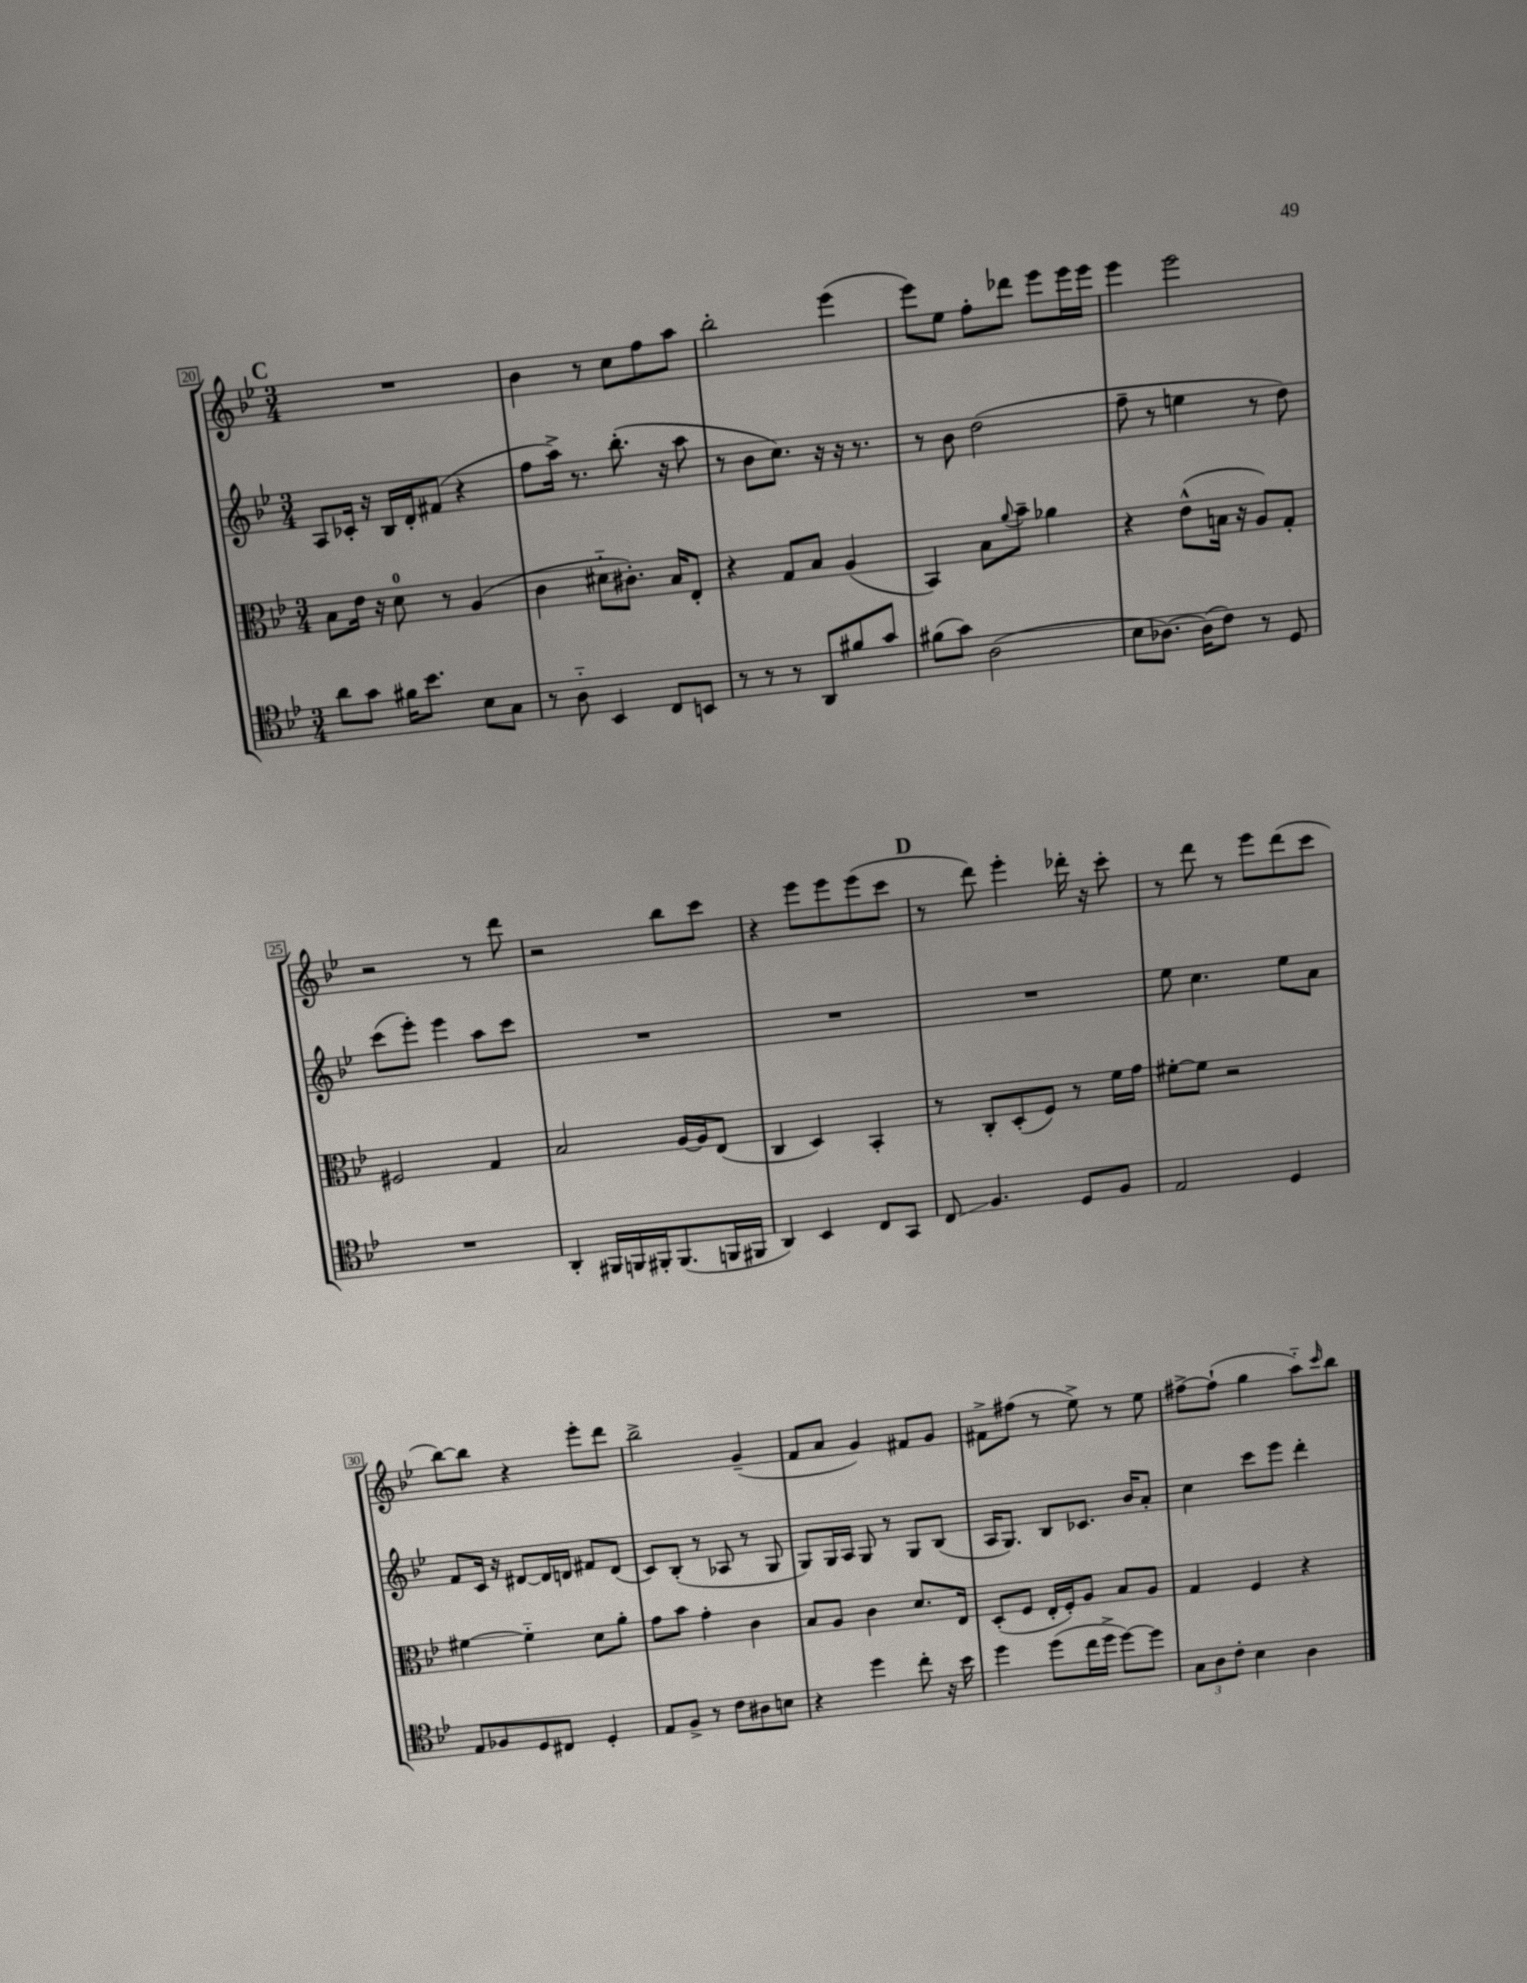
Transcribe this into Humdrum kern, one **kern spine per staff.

**kern	**kern	**kern	**kern
*staff4	*staff3	*staff2	*staff1
*clefC4	*clefC3	*clefG2	*clefG2
*k[b-e-]	*k[b-e-]	*k[b-e-]	*k[b-e-]
*M3/4	*M3/4	*M3/4	*M3/4
8a	8B-	8A	2.r
8g	16e-	16c-'	.
.	16r	16r	.
16f#	8d	16B-	.
8.b-	.	16d'	.
.	8r	(8f#	.
8B-	(4A	4r	.
8G	.	.	.
=	=	=	=
8r	4c	8ff	4b-
8A'~	.	16aa^)	.
.	.	8.r	.
4BB-	8d#'~	.	8r
.	8.c#')	(8.bb-'	8cc
8C	.	.	8ff
.	16B-	16r	.
8BB	8E-'	8aa	8aa
=	=	=	=
8r	4r	8r	2bb-'
8r	.	8b-	.
8r	8G	8.cc)	.
8AA	8B-	.	.
.	.	16r	.
8f#	(4A	16r	(4eee-
.	.	8.r	.
8g	.	.	.
=	=	=	=
(8f#	4BB-)	8r	8eee-)
8g)	.	8b-	8ee-
(2A	8B-	(2dd	8ff'
.	8qqa	.	.
.	8b-~	.	8ddd-
.	4a-	.	8eee-
.	.	.	16eee-
.	.	.	16eee-
=	=	=	=
8B-	4r	8ff~	4eee-
[8.A-)	.	8r	.
.	(8e-^^	4ee	2eee-
(16A-]	.	.	.
8c)	16B	.	.
.	16r	.	.
8r	8A)	8r	.
8D	8G'	8dd)	.
=	=	=	=
2.r	2F#	(8ccc	2r
.	.	8eee-')	.
.	.	4eee-	.
.	4G	8aa	8r
.	.	8ccc	8ddd
=	=	=	=
4AA'	2B-	2.r	2r
16FF#	.	.	.
16FF	.	.	.
16FF#'	.	.	.
(8.FF#	.	.	.
.	[16A	.	8bb-
.	16A]	.	.
16FF	(8E-	.	8ccc
16FF#	.	.	.
=	=	=	=
4AA)	4C	2.r	4r
4BB-	4D)	.	8eee-
.	.	.	8eee-
8C	4BB-'	.	(8eee-
8GG	.	.	8ccc
=	=	=	=
8C	8r	2.r	8r
4.F	8C'	.	8ddd)
.	(8D'	.	4eee-'
.	8F)	.	.
8D	8r	.	16ddd-'
.	.	.	16r
8F	16f	.	8ccc'
.	16g	.	.
=	=	=	=
2E-	[8f#'	8ee-	8r
.	8f#]	4.cc	8ddd
.	2r	.	8r
.	.	.	8eee-
4D	.	8ee-	(8ddd
.	.	8a	8ccc
=	=	=	=
8E-	[4f#	8f	[8bb-)
8F-	.	16c	8bb-]
.	.	16r	.
8D	4f#'~]	[8d#	4r
8C#	.	16d#]	.
.	.	16d	.
4D'	8d	8f#	8eee-'
.	8a'	(8d	8ddd
=	=	=	=
8E-	8g	8c)	2bb-^
8F^	8b-	(8B-'	.
8r	4g'	8r	.
8c	.	8A-	.
8A#	4c	8r	(4g~
8B	.	8G	.
=	=	=	=
4r	8B-	8G)	8f
.	8A	16G	8a
.	.	16A	.
4dd	4c	8G	4g)
.	.	8r	.
8cc'	8.d	8G	8f#
16r	.	(8B-	8g
16b-	16E-	.	.
=	=	=	=
4dd	(8D'	16A	8f#^
.	.	8.G)	.
.	8F	.	(8ff#
(8dd	16E-'	8B-	8r
.	16F')	.	.
16cc	8A	8.c-	8ee-^)
16dd^	.	.	.
[8dd)	8B-	.	8r
.	.	16b-	.
8dd]	8A	8a'	8ee-
=	=	=	=
12G	4G	4cc	[8ff#^
12A	.	.	.
.	.	.	(8ff#`]
12c'	.	.	.
4B-	4F	8ccc	4gg
.	.	8eee-	.
4A	4r	4ddd'	8aa'~)
.	.	.	16qqccc
.	.	.	8bb-
==	==	==	==
*-	*-	*-	*-
